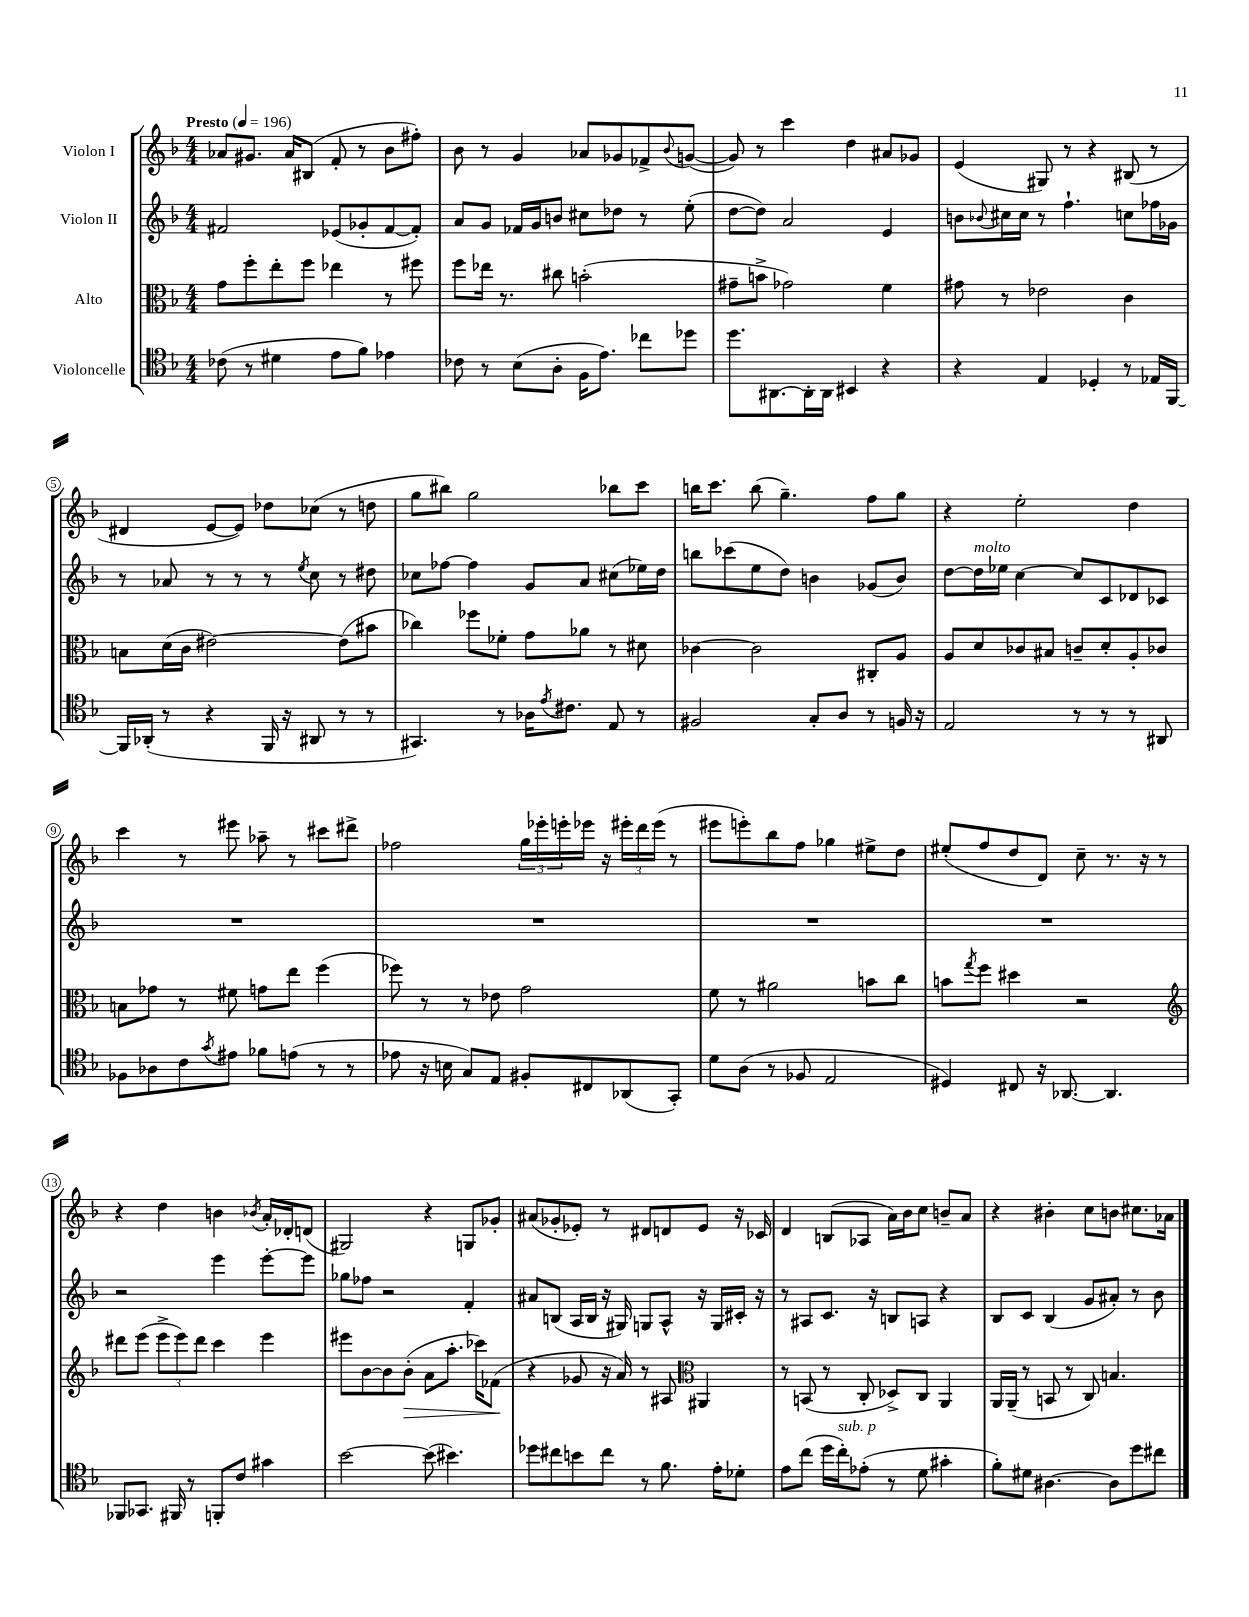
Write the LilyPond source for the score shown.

<<
\new StaffGroup <<
\new Staff = "s0" \with { instrumentName = "Violon I" } {
    \clef treble \key f \major \numericTimeSignature \time 4/4 \tempo "Presto" 4 = 196
    aes'8 gis'8. aes'16 bis8( f'8-. r8 bes'8 fis''8-.) |
    bes'8 r8 g'4 aes'8 ges'8 fes'8-> \appoggiatura { bes'8 } g'8~( |
    g'8) r8 c'''4 d''4 ais'8 ges'8 |
    e'4( gis8) r8 r4 bis8( r8 |
    dis'4 e'8~ e'8) des''8 ces''8( r8 d''8 |
    g''8 bis''8) g''2 bes''8 c'''8 |
    b''16 c'''8. b''8( g''4.--) f''8 g''8 |
    r4 e''2-. d''4 |
    c'''4 r8 eis'''8 aes''8-- r8 cis'''8 dis'''8-> |
    fes''2 \tuplet 3/2 { g''16 ees'''16-. e'''16-. } ees'''16 r16 \tuplet 3/2 { eis'''16-. d'''16 eis'''16( } r8 |
    eis'''8 e'''8-.) bes''8 f''8 ges''4 eis''8-> d''8 |
    eis''8-.( f''8 d''8 d'8) c''8-- r8. r16 r8 |
    r4 d''4 b'4 \acciaccatura { bes'8 } a'16-. des'16-. d'8( |
    gis2) r4 g8 ges'8-. |
    ais'8( ges'8-. ees'8-.) r8 dis'8 d'8 ees'8 r16 ces'16 |
    d'4 b8( aes8 a'16) bes'16 c''8 b'8-- a'8 |
    r4 bis'4-. c''8 b'8 cis''8. aes'16 \bar "|." |
}
\new Staff = "s1" \with { instrumentName = "Violon II" } {
    \clef treble \key f \major \numericTimeSignature \time 4/4
    fis'2 ees'8( ges'8-. fis'8~ fis'8-.) |
    a'8 g'8 fes'16 g'16 b'8 cis''8 des''8 r8 e''8-.( |
    d''8~ d''8) a'2 e'4 |
    b'8 \appoggiatura { bes'8 } cis''16 cis''16 r8 f''4.-! c''8 fes''16 ges'16 |
    r8 aes'8 r8 r8 r8 \acciaccatura { e''8 } c''8 r8 dis''8 |
    ces''8 fes''8~ fes''4 g'8 a'8 cis''8( ees''16) d''16 |
    b''8 ces'''8( e''8 d''8) b'4 ges'8( b'8) |
    d''8~ d''16^\markup { \italic "molto" } ees''16 c''4~ c''8 c'8 des'8 ces'8 |
    R1 |
    R1 |
    R1 |
    R1 |
    r2 e'''4 e'''8~-. e'''8 |
    ges''8 fes''8 r2 f'4-. |
    ais'8 b8( a16 b16 r16 gis16) g8 a8-^ r16 g16 cis'16-. r16 |
    r8 ais8 c'8. r16 b8 a8 r4 |
    bes8 c'8 bes4( g'8 ais'8-.) r8 bes'8 \bar "|." |
}
\new Staff = "s2" \with { instrumentName = "Alto" } {
    \clef alto \key f \major \numericTimeSignature \time 4/4
    g'8 f''8-. e''8-. f''8 ees''4 r8 fis''8 |
    f''8 ees''16 r8. cis''8 b'2-.( |
    gis'8-- b'8-> ges'2) f'4 |
    gis'8 r8 ees'2 c'4 |
    b8 d'16( c'16 eis'2~) eis'8( bis'8 |
    ces''4) fes''8 fes'8-. g'8 aes'8 r8 dis'8 |
    ces'4~ ces'2 cis8-. a8 |
    a8 d'8 ces'8 bis8 c'8-- d'8-. a8-. ces'8 |
    b8 ges'8 r8 fis'8 g'8 e''8 f''4( |
    fes''8) r8 r8 ees'8 g'2 |
    f'8 r8 ais'2 b'8 c''8 |
    b'8 \acciaccatura { g''8 } f''8 dis''4 r2 |
    \clef treble dis'''8 e'''8( \tuplet 3/2 { e'''8-> e'''8) dis'''8 } c'''4 e'''4 |
    eis'''8 bes'8~ bes'8 bes'8-.\>( a'8 a''8.-. ces'''16) fes'8\!( |
    r4 ges'8 r16 a'16) r8 ais8 \clef alto ais,4 |
    r8 b,8( r8 c8-. des8->) c8 a,4 |
    a,16 a,16--( r8 b,8 r8 c8) b4. \bar "|." |
}
\new Staff = "s3" \with { instrumentName = "Violoncelle" } {
    \clef tenor \key f \major \numericTimeSignature \time 4/4
    ces'8( r8 dis'4 e'8 f'8) ees'4 |
    ces'8 r8 bes8( a8-. f16 e'8.) ces''8 des''8 |
    d''8. ais,8.~ ais,16-. ais,16 bis,4 r4 |
    r4 e4 des4-. r8 ees16 f,16~ |
    f,16 aes,16-.( r8 r4 f,16 r16 ais,8 r8 r8 |
    gis,4.) r8 aes16 \acciaccatura { e'8 } cis'8. e8 r8 |
    fis2 g8-. a8 r8 f16 r16 |
    e2 r8 r8 r8 ais,8 |
    fes8 aes8 c'8 \acciaccatura { g'8 } eis'8 fes'8 e'8( r8 r8 |
    ees'8 r16 b16 g8) e8 fis8-. cis8 aes,8( g,8-.) |
    d'8 a8( r8 fes8 e2 |
    dis4) cis8 r16 aes,8.~ aes,4. |
    fes,8 ges,8. fis,16 r8 f,8-. c'8 gis'4 |
    bes'2~ bes'8( bis'4.) |
    des''8 cis''8 b'8 cis''8 r8 f'8. e'16-. des'8-. |
    e'8 c''8( d''16 c''16-.^\markup { \italic "sub. p" }) ees'8-.( r8 d'8 gis'4-. |
    f'8-.) dis'8 ais4.~ ais8 d''8 cis''8 \bar "|." |
}
>>
>>
\layout { \context { \Score \override BarNumber.stencil = #(make-stencil-circler 0.1 0.3 ly:text-interface::print) } }
